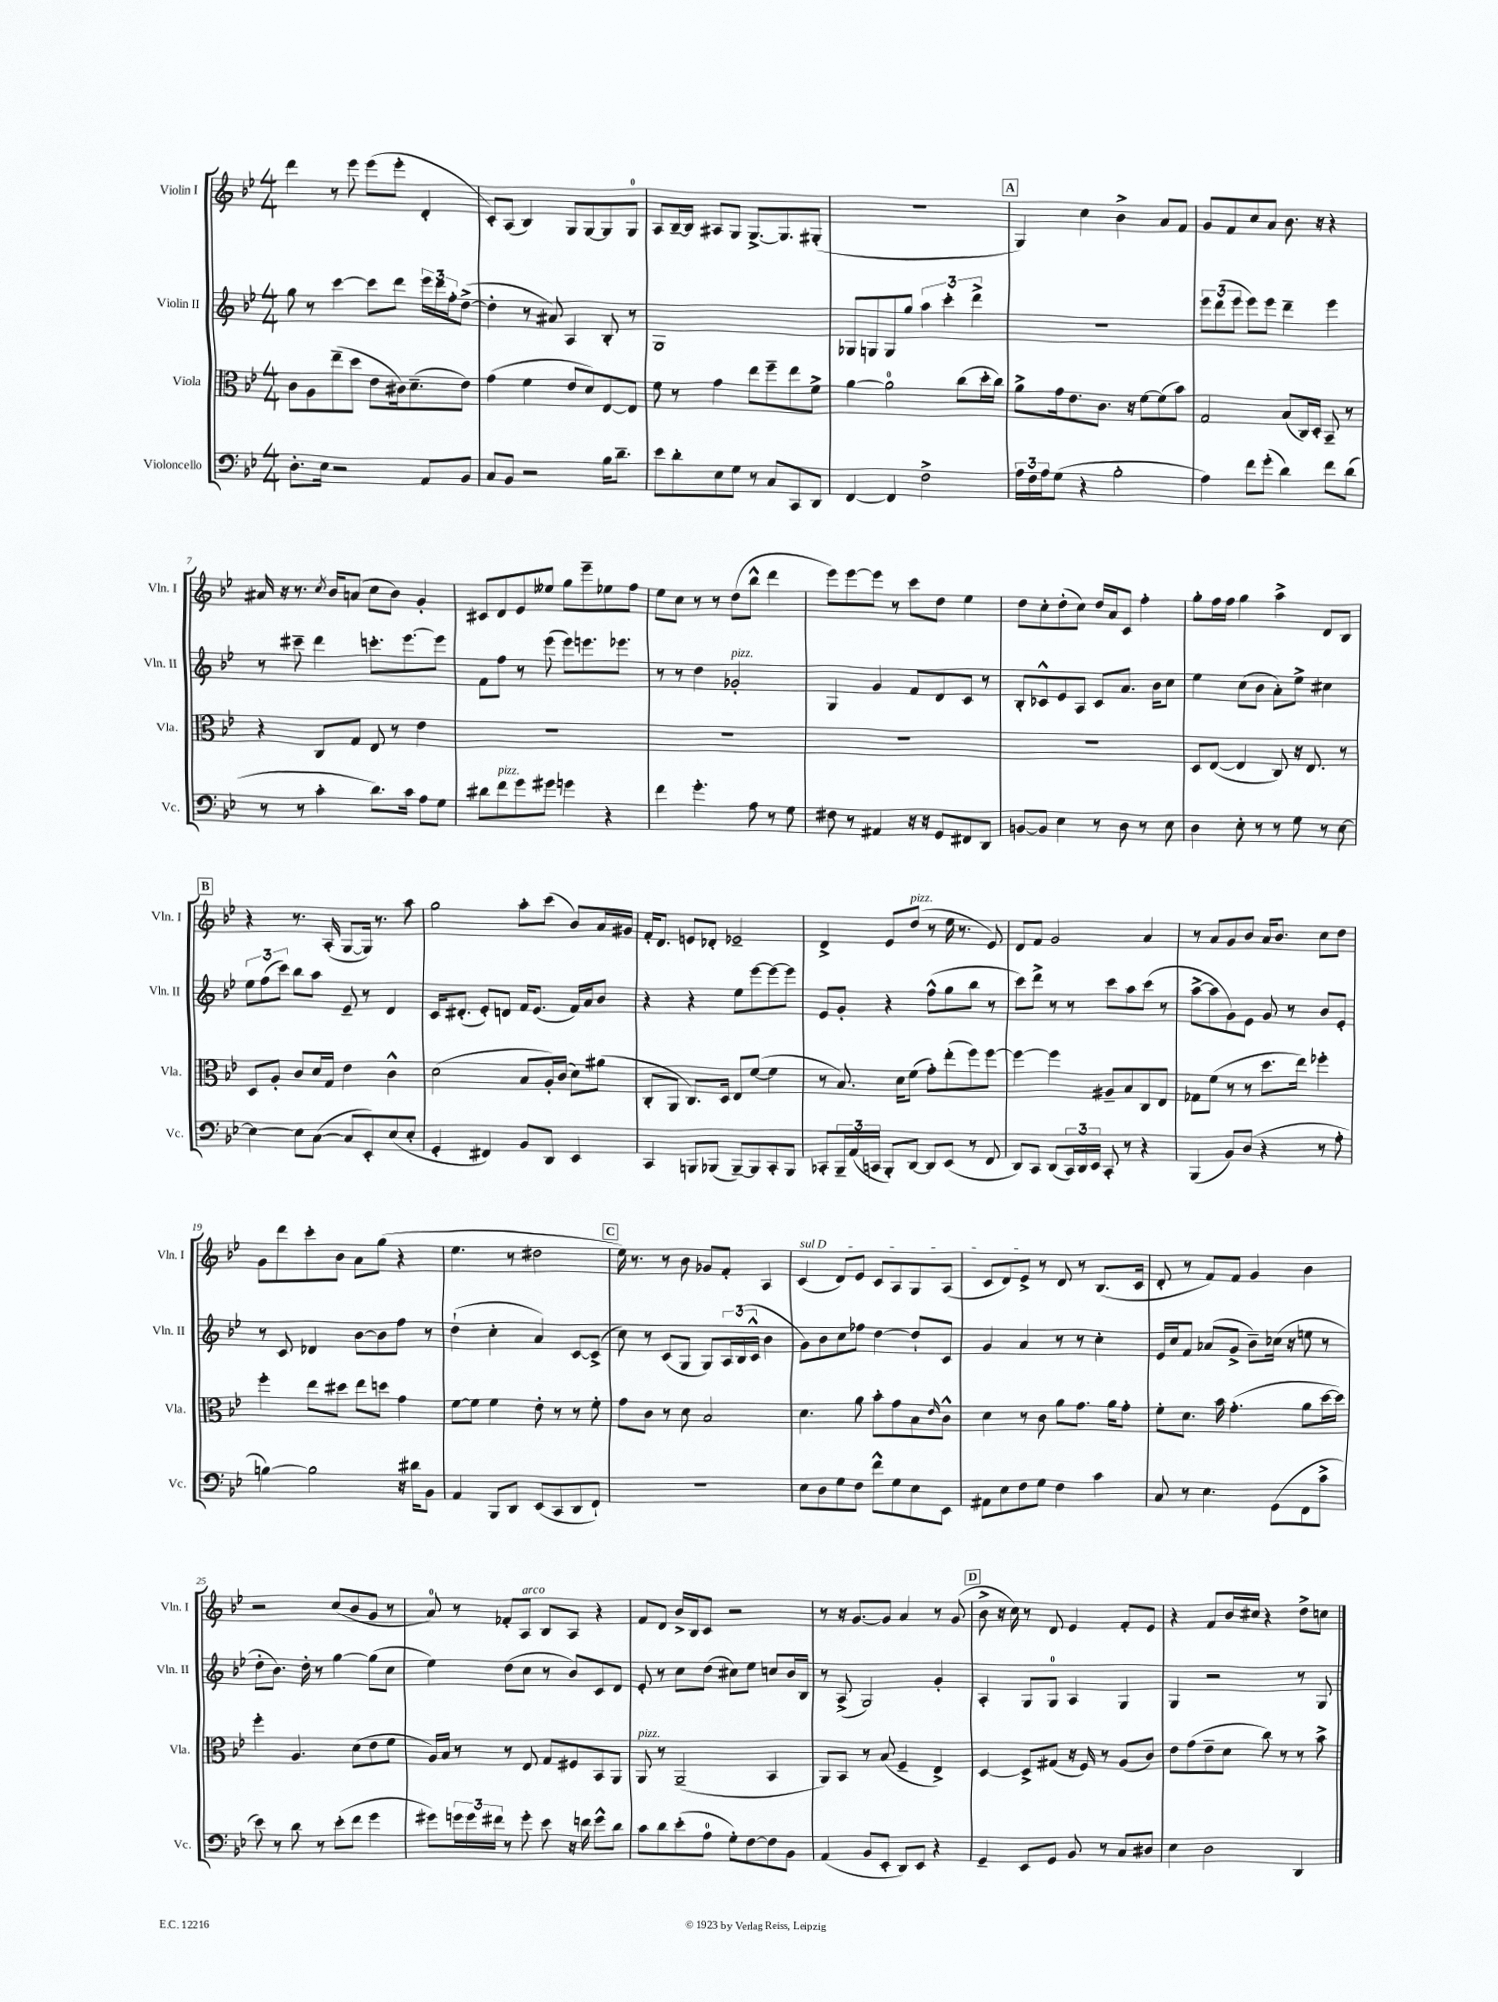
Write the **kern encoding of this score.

**kern	**kern	**kern	**kern
*part4	*part3	*part2	*part1
*staff4	*staff3	*staff2	*staff1
*I"Violoncello	*I"Viola	*I"Violin II	*I"Violin I
*I'Vc.	*I'Vla.	*I'Vln. II	*I'Vln. I
*clefF4	*clefC3	*clefG2	*clefG2
*k[b-e-]	*k[b-e-]	*k[b-e-]	*k[b-e-]
*M4/4	*M4/4	*M4/4	*M4/4
=1	=1	=1	=1
8.D'\L	8c\L	8gg\	4ddd\
.	8A\	8r	.
16E-\Jk	.	.	.
2r	(8ee-~\	[4ccc\	8r
.	8dd\J	.	8eee-\
.	8e-\L	8ccc\L]	(8eee-\L
.	16c#X\k)	8ddd\J	8eee-'\J
.	(8.d~\	.	.
8AA/L	.	24eee-\LL	4d'/
.	.	24ddd\	.
.	.	24ff'\J	.
8BB-/J	8e-\J)	([8dd^\J	.
=2	=2	=2	=2
8C/L	(4g\	4dd'\]	8c'/L)
8BB-/J	.	.	(8A/J
2r	4f\	8r	4B-/)
.	.	8a#X/)	.
.	8e-/L	4A/	8G/L
.	8d/)	.	[8G/
16B-\KL	[8E-/	8B-'/	8G/]
8.d~\J	.	.	.
.	8E-/J]	8r	8G/J
=3	=3	=3	=3
8e-\L	8f\	1G	8A/L
8d'\	8r	.	[16B-~/L
.	.	.	16B-/JJ]
8E-\	4g\	.	8A#X/L
8G\J	.	.	8G/J
8r	8ee-\L	.	[8.G^/L
8C/L	8ff~\	.	.
.	.	.	8.G/]
8CC/	8ee-\	.	.
8DD/J	8f^\J	.	(8G#X'/J
=4	=4	=4	=4
[4FF/	[4a\	8G-X/L	1r
.	.	8Gn/	.
4FF/]	2a\]	8G/	.
.	.	8gg/J	.
2F^\	.	6aa\	.
.	.	6ccc'\	.
.	(8cc\L	.	.
.	.	6ddd^\	.
.	16dd'\L	.	.
.	16cc\JJ)	.	.
!!LO:REH:place=s1:t=A
=5	=5	=5	=5
24A\LL	8a^\L	1r	4G/)
24F\	.	.	.
24A\J	.	.	.
(8G\J	16g\k	.	.
.	8.e-\	.	.
4r	.	.	4cc\
.	8.c\J	.	.
2B-'\	.	.	4b-^\
.	16r	.	.
.	[8f\L	.	.
.	(8f\]	.	8a/L
.	8b-\J)	.	8f/J
=6	=6	=6	=6
4A\)	2G/	12eee-\L	8g/L
.	.	(12ddd\	.
.	.	.	8f/
.	.	12eee-\J	.
8f\L	.	8eee-\L)	8cc/
(8g'\J	.	8eee-\J	8a/J
4d\)	(8B-/L	4ddd~\	8.b-\
.	16C/L)	.	.
.	16D'/JJ	.	16r
8f\L	8BB-~/	4eee-\	4r
(8d\J	8r	.	.
!!LO:LB:g=z
=7	=7	=7	=7
8r	4r	8r	16a#X/
.	.	.	16r
8r	.	8ccc#X~\	8.r
4c'\	8C/L	4ddd\	.
.	.	.	8qcc/
.	.	.	16b-/KL
.	8G/J	.	(8an/J
8.d\L)	8E-/	8.cccn'\L	8cc\L
.	8r	.	8b-\J)
16c\Jk	.	[8.eee-\	.
8A\L	4e-\	.	4g'/
8G\J	.	8eee-\J]	.
=8	=8	=8	=8
8d#X\L	1r	8f\L	8c#X/L
!LO:TX:a:i:t=pizz.	!	!	!
8f\	.	8ff\J	8d/
8g\	.	8r	8e-/
8g#X\J	.	(8eee-\	8ee--X/J
4gn\	.	8eee-\L)	8gg\L
.	.	8.eeen\	8eee-~\
4r	.	.	8ee-X\
.	.	8.eee-X\J	.
.	.	.	8ff\J
=9	=9	=9	=9
4f\	1r	8r	8ee-\L
.	.	8r	8cc\J
4.g'\	.	4dd\	8r
.	.	.	8r
!	!	!LO:TX:a:i:t=pizz.	!
.	.	2g-X'/	(8dd\L
8A\	.	.	8bb-^^\J
8r	.	.	4ddd\
8G\	.	.	.
=10	=10	=10	=10
8F#X\	1r	4G/	8eee-\L)
8r	.	.	[8eee-\
4AA#X/	.	4g/	8eee-\J]
.	.	.	8r
16r	.	8f/L	8ccc\L
16r	.	.	.
8GG/L	.	8d/	8dd\J
8FF#X/	.	8c/J	4ee-\
8DD/J	.	8r	.
=11	=11	=11	=11
[8BBn/L	1r	8B-'/L	8dd\L
8BB/J]	.	8c-X^^/	8cc'\
4E-\	.	8e-/	(8dd'\
.	.	8A/J	8cc\J)
8r	.	8c-/L	16dd/LL
.	.	.	16a/J
8D\	.	8.a/J	8c/J
8r	.	.	4ff'\
.	.	16b-\KL	.
8E-\	.	8cc\J	.
=12	=12	=12	=12
4D\	8D/L	4ee-\	8gg'\L
.	([8E-/J	.	16ff\L
.	.	.	16ff\JJ
8E-'\	4E-/]	(8cc\L	4gg\
8r	.	8b-\J	.
8r	8C/)	8a'\L)	4aa^\
8G\	16r	8ee-^\J	.
.	8.E-/	.	.
8r	.	4cc#X\	8d/L
[8E-\	8r	.	8B-/J
!!LO:LB:g=z
!!LO:REH:place=s1:t=B
=13	=13	=13	=13
4E-\_	8D/L	12ee-\L	4r
.	.	(12ff\	.
.	8A'/J	.	.
.	.	12ccc\J)	.
8E-\L]	8c/L	8bb-\L	8.r
([8C\J	16d/L	8aa\J	.
.	16G/JJ	.	(16A'/
8C/L]	4e-\	8e-~/	[8G/L
8EE-'/)	.	8r	16G/Jk])
.	.	.	8.r
(8E-/	4c^^\	4d/	.
8E-'/J	.	.	8aa\
=14	=14	=14	=14
4GG'/	(2d\	16c/KL	2gg\
.	.	(8.d#X'/J	.
4FF#X/)	.	8e-'/L)	.
.	.	8dn/J	.
8BB-/L	8B-/L	16f/KL	8aa'\L
.	.	(8.e-/J	.
8DD/J	16A'/L)	.	(8ccc\J
.	(16c/JJ	.	.
4EE-/	8d\L)	16f/LL)	8b-/L)
.	.	16a/J	.
.	(8a#X\J	8b-/J	16a/L
.	.	.	16g#X/JJ
=15	=15	=15	=15
4CC/	8C'/L	4r	16f'/KL
.	.	.	8.d/J
.	8AA/J	.	.
8BBBn/L	8.C/L)	4r	8en/L
(8BBB-X/J	.	.	8d-X'/J
.	16D/Jk	.	.
[8BBB-~/L)	8E-/L	8ee-\L	2e-X~/
8BBB-/]	([8f/J	[8eee-\	.
8CC'/	4f\]	8eee-\_	.
8BBB-/J	.	8eee-\J]	.
=16	=16	=16	=16
8CC-X'/L	8r	8e-/L	4d^/
24BBB-~/L	8.B-/)	8g'/J	.
(24AA/	.	.	.
24CCn/JJ	.	.	.
8BBB-'/L)	.	4r	8e-/L
.	16d\KL	.	.
!	!	!	!LO:TX:a:i:t=pizz.
[8DD/J	(8f\J	.	(8dd/J
8DD/L]	8g'\L)	(8ff^^\L	8r
(8EE-/J	(8ee-'\	8gg\	16ee-\
.	.	.	8.r
8r	8ff\)	8bb-\J	.
8FF/	[8ff\J	8r	8e-/)
=17	=17	=17	=17
8DD/L)	4ff\_	8ccc\L)	8d/L
8CC/J	.	8ddd^\J	8f/J
(8DD/L	4ff\]	8r	2g/
24CC/L)	.	8r	.
24DD/	.	.	.
24EE-/JJ	.	.	.
8CC'/	8A#X~/L	8ccc\L	.
8r	8B-/	8aa\	.
4r	8C/	(8ccc\J	4a/
.	8E-/J	8r	.
=18	=18	=18	=18
(4BBB-/	8G-X\L	[8aa^\L	8r
.	(8f\J	8aa\]	8a/L
8BB-/L)	8r	8g\)	8g/
(8D/J	8r	8e-\J	8b-/J
4r	8.dd\L	8g/	16a/KL
.	.	.	8.b-/J
.	.	8r	.
.	16ee-\Jk)	.	.
8r	4ff-X'\	8b-/L	8cc\L
8A'\	.	8e-'/J	8dd\J
!!LO:LB:g=z
=19	=19	=19	=19
[4Bn\)	4ff'\	8r	8g\L
.	.	8c/	8ddd\
2B\]	8ee-\L	4d-X/	8ccc'\
.	8dd#X\J	.	8b-\J
.	8ee-\L	[8b-\L	8a\L
.	8ddn\J	8b-\]	(8gg\J
16r	4g\	8ff\J	4r
16d#X\KL	.	.	.
8BB-\J	.	8r	.
=20	=20	=20	=20
4AA/	[8f\L	(4dd`\	4.ee-\
.	8f\J]	.	.
8BBB-/L	4f\	4cc'\	.
8DD/J	.	.	8r
(8EE-/L	8e-'\	4a/)	2dd#X\
8CC/	8r	.	.
8DD/	8r	[8c/L	.
8FF`/J)	8f'\	(8c^/J]	.
!!LO:REH:place=s1:t=C
=21	=21	=21	=21
1r	8g\L	8cc\)	16ee-\)
.	.	.	8.r
.	8c\J	8r	.
.	8r	(8c/L	8r
.	8d\	8G/J	8b-\
.	2B-/	8G/L)	8g-X/L
.	.	24A/L	8f'/J
.	.	(24B-/	.
.	.	24c^^/JJ	.
.	.	4b-\	4A/
=22	=22	=22	=22
!	!	!	!LO:TX:a:i:t=sul D
8E-\L	4.d\	8g\L)	(4c/
8D\	.	8b-\	.
8G\	.	8cc\	8d/L)
8F\J	8a\	8ff-X\J	8e-/J
8f^^\L	8b-'\L	[4dd\	8c/L
8G\	8g\	.	8A/
8E-\	8B-\	8dd`/L]	8G/
.	16qqe-/	.	.
8EE-\J	8c^^\J	8c/J	(8A/J
=23	=23	=23	=23
8AA#X\L	4d\	4g/	8c/L
8E-\	.	.	8d/)
8F\	8r	4a/	8e-^/J
8G\J	8c\	.	8r
4F\	8a\L	8r	8d/
.	8.g\J	8r	8r
4c\	.	4cc'\	(8.B-/L
.	16a\KL	.	.
.	8g'\J	.	.
.	.	.	16c/Jk
=24	=24	=24	=24
8C/	8f'\L	16e-/LL	8d'/
.	.	16cc/J	.
8r	8.d\J	8f/J	8r
4.E-\	.	(8a-X/L	8f/L)
.	16b-\	.	.
.	(4.g'\	8g^/J	8f/J
.	.	8b-~\L)	4g/
(8GG\L	.	(16cc-X\Jk	.
.	.	16r	.
8FF\	8a\L	8een\	4b-\
8c^\J	[16dd\L	8r	.
.	16dd\JJ])	.	.
!!LO:LB:g=z
=25	=25	=25	=25
8e-\)	4ff'\	8dd'\L	2r
8r	.	8.b-\J)	.
8d\	4.A/	.	.
.	.	16dd'\	.
8r	.	8r	.
(8e-'\L	.	[4gg\	(8cc/L
8f\J	(8d\L	.	8b-/
4g\	8e-\	(8gg\L]	8g/J
.	8f\J	8cc\J	8r
=26	=26	=26	=26
8g#X\L)	16A/LL)	4ee-\)	8a/)
.	16B-/JJ	.	.
24gn\L	8r	.	8r
24g\	.	.	.
24f#X\JJ	.	.	.
8r	8r	(8dd\L	8f-X'/L
!	!	!	!LO:TX:a:i:t=arco
8g'\	8E-/	8cc\J	8A/J
8e-\	8G/L	8r	8B-/L
16r	8F#X/	8b-/L)	8A/J
16fn\	.	.	.
8g^^\L	8BB-/	8c/	4r
8d\J	8AA/J	8d/J	.
=27	=27	=27	=27
!	!LO:TX:a:i:t=pizz.	!	!
8c\L	8AA/	8e-'/	8f/L
8d\	8r	8r	8d/J
(8e-'\	(2AA~/	8cc\L	16b-^/LL
.	.	.	16B-/J
8A\J	.	(8dd\J	8c/J
8G'\L)	.	8cc#X\L)	2r
[8F\	.	8ee-\J	.
8F\]	4BB-/	8ccn/L	.
8BB-\J	.	16b-/L	.
.	.	16B-/JJ	.
=28	=28	=28	=28
(4AA/	8AA/L)	8r	8r
.	8BB-/J	(8A^/	16r
.	.	.	[8.g/L
8BB-/L	8r	2G/)	.
8EE-'/J	(8B-/	.	8g/J]
8DD/L)	4F~/	.	4a/
8EE-/J	.	.	.
4r	4E-^/)	4g'/	8r
.	.	.	(8g/
!!LO:REH:place=s1:t=D
=29	=29	=29	=29
4GG~/	[4D/	4A'/	8b-^\
.	.	.	16r
.	.	.	16cc\)
8EE-/L	8D^/L]	8G/L	8r
8GG/J	(8G#X/J	8G/J	8d/
8BB-/	16r	4A/	4e-/
.	16F/)	.	.
8r	8r	.	.
8C/L	(8A/L	4G/	8f'/L
8D#X/J	8c/J)	.	8e-/J
=30	=30	=30	=30
4E-\	8e-\L	4G/	4r
.	(8g\	.	.
2D\	8e-~\	2r	8f/L
.	8d\J	.	16b-/L
.	.	.	16cc#X/JJ
.	8cc\)	.	4r
.	8r	.	.
4DD/	8r	8r	8dd^\L
.	8b-^\	8G/	8ccn\J
==	==	==	==
*-	*-	*-	*-
